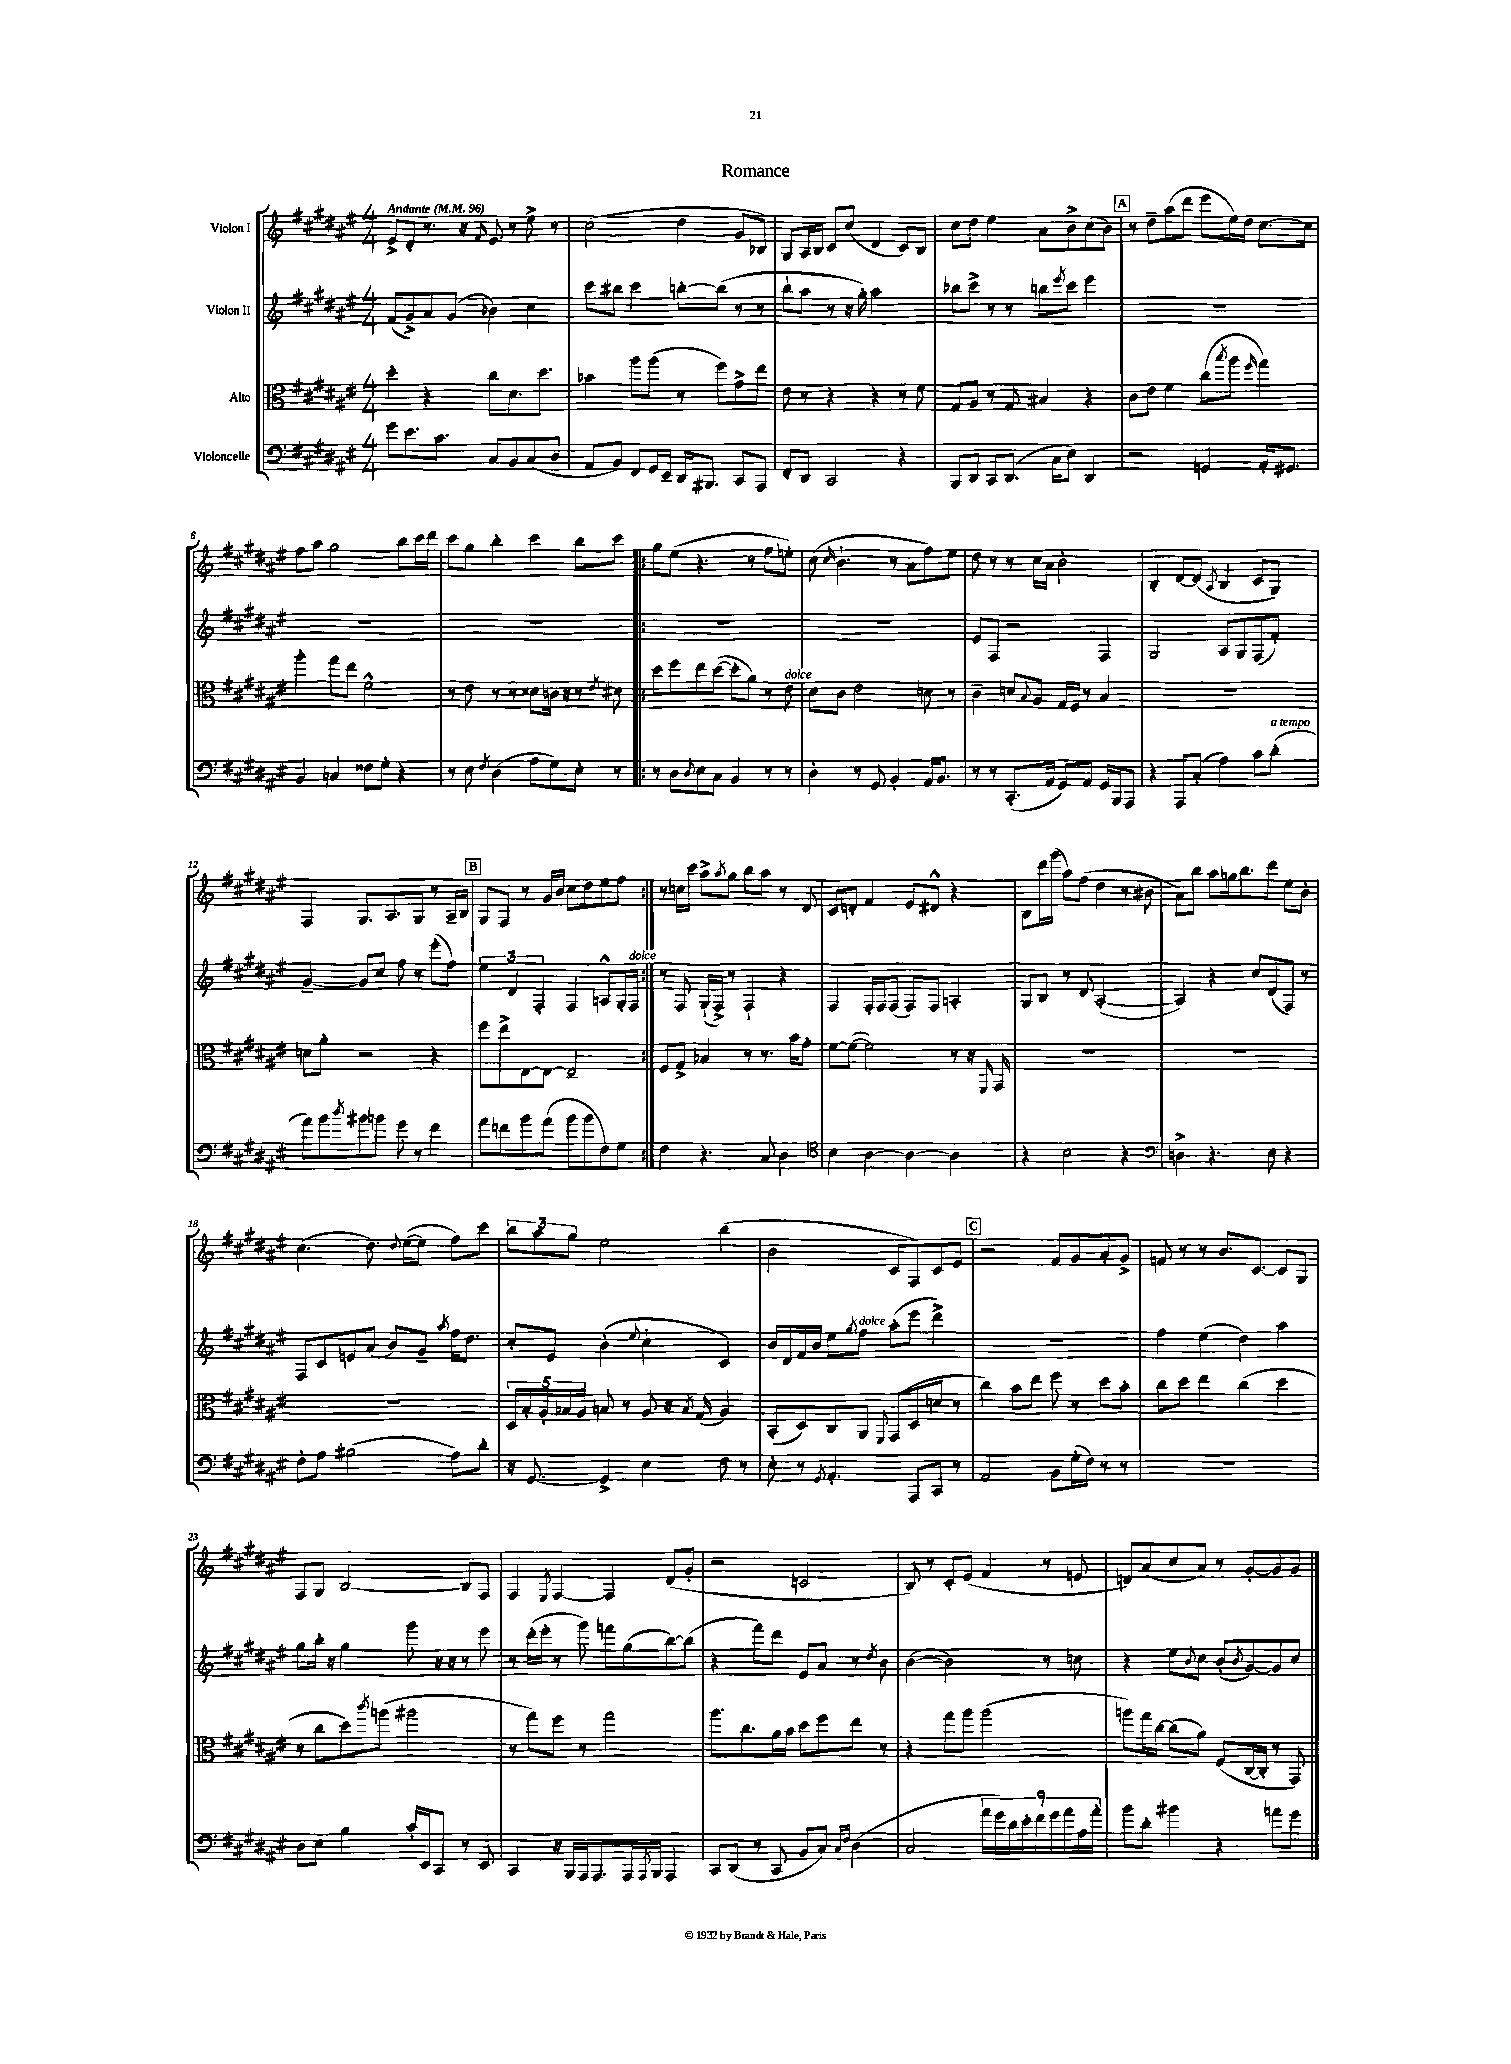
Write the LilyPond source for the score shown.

\header { title = "Romance" }
<<
\new StaffGroup <<
\new Staff = "s0" \with { instrumentName = "Violon I" } {
    \clef treble \key fis \major \numericTimeSignature \time 4/4 \tempo "Andante" 4 = 96
    eis'8-> dis'8-. r8. r16 \grace { fis'16 } eis'8 r8 eis''8-> r8 |
    cis''2( dis''4 gis'8 bes8) |
    gis8 ais16 b16 cis'8 cis''8( dis'4 cis'8) b8 |
    cis''8 dis''8 eis''4 ais'8 b'8-> cis''8( b'8) |
    \mark \markup { \box "A" } r8 dis''8-- ais''8( dis'''8 eis'''8 eis''16) dis''16 cis''8.~ cis''16 |
    fis''8 ais''8 gis''2 b''8 cis'''16 dis'''16 |
    cis'''8 gis''8 b''4-. cis'''4 b''8 cis'''8 |
    \repeat volta 2 { gis''8 eis''8( r4. r8 fis''8 e''8-.) |
    cis''8( \grace { cis''16 } b'4.-! r8 ais'8 fis''8) eis''8 |
    dis''8 r8 r8 cis''16 ais'16 b'2-. |
    b4-. dis'8~ dis'8( \acciaccatura { ais8 } b4 cis'8 gis8) |
    fis4 gis8. ais8. gis8 r8 ais16-- b16 |
    \mark \markup { \box "B" } gis8 fis8 r8 gis'16 b'16 cis''8 dis''8 eis''8 fis''8 | }
    r8 c''16 cis'''16 ais''8-> \acciaccatura { ais''8 } gis''8 b''8 ais''8 r8 dis'8 |
    cis'8 d'8-. fis'4 eis'8 dis'8-^ r4 |
    b8 dis'''16 gis'''16( ais''8) fis''8( dis''4 r8 bis'8 |
    ais'8) b''8 ais''8 g''16 b''8. dis'''8 eis''8 b'8-. |
    cis''4.( dis''8.) \appoggiatura { dis''8 } eis''16~( eis''8 fis''8) cis'''8 |
    \tuplet 3/2 { b''8 ais''8 gis''8 } eis''2 b''4( |
    b'2 cis'8 fis8) cis'8 eis'8 |
    \mark \markup { \box "C" } r2 fis'8 gis'8 ais'8-. gis'8-> |
    f'8 r8 r8 b'8. cis'8.~ cis'8 gis8 |
    fis8 gis8 b2~ b8 fis8 |
    fis4 \acciaccatura { eis8 } fis4~ fis4 dis'8( gis'8-. |
    r2 c'2 |
    b8) r8 cis'8-. eis'8( fis'4 r8 e'8 |
    d'8) ais'8( cis''8 ais'8) r8 gis'8~-. gis'8 gis'8 \bar "|." |
}
\new Staff = "s1" \with { instrumentName = "Violon II" } {
    \clef treble \key fis \major \numericTimeSignature \time 4/4
    fis'8( gis'8->) ais'8 gis'8( bes'4) cis''4 |
    cis'''8 bis''8 cis'''4 b''8~-. b''8( r8 r8 |
    b''8-! ais''8 r8 r16 gis''16-.) ais''2 |
    bes''8 cis'''8-> r8 r8 b''8 \acciaccatura { eis'''8 } cis'''8 eis'''4 |
    \mark \markup { \box "A" } R1 |
    R1 |
    R1 |
    \repeat volta 2 { R1 |
    R1 |
    eis'8 fis8 r2 fis4 |
    gis2 ais8 gis8 fis8( fis'8-.) |
    gis'4~-- gis'8 cis''8 fis''8 r8 eis'''8-.( fis''8) |
    \mark \markup { \box "B" } \tuplet 3/2 { eis''4 dis'4 fis4-. } fis4 a8-^ gis16-. fis16^\markup { \italic "dolce" } | }
    r8 fis8 gis16-!( fis16->) r8 fis4-! r4 |
    fis4 fis16-. fis16 fis8( fis8) fis8 a4-. |
    gis8 b8 r8 dis'8 ais2~-.( |
    ais4) r4 cis''8 dis'8( fis8) r8 |
    fis8 cis'8 e'8 ais'8( b'8) gis'8-- \acciaccatura { ais''8 } fis''16 dis''8. |
    cis''8-. eis'8 b'4-.( \appoggiatura { eis''8 } cis''4-! cis'4) |
    b'16 dis'16 fis'16 b'16 eis''8 \acciaccatura { gis''8 } fis''8^\markup { \italic "dolce" } ais''8-.( eis'''8 dis'''4->) |
    \mark \markup { \box "C" } R1 |
    fis''4 eis''4( dis''4) ais''4 |
    gis''8 b''16-. r16 gis''4 gis'''8 r16 r16 r8 eis'''8 |
    r8 dis'''16-.( eis'''16-. r8 gis'''8) f'''8 gis''8( b''8~) b''8( |
    r4 fis'''8) dis'''8 eis'8 ais'8 r8 \acciaccatura { dis''8 } b'8 |
    b'4~( b'2) r8 c''8 |
    r4 eis''8 \appoggiatura { b'8 } cis''8 b'8-.( \acciaccatura { b'8 } gis'8~) gis'8 cis''8 \bar "|." |
}
\new Staff = "s2" \with { instrumentName = "Alto" } {
    \clef alto \key fis \major \numericTimeSignature \time 4/4
    dis''4-. r4 cis''8 dis'8. dis''8. |
    bes'4 ais''8 ais''8( r8 fis''8) gis'8-> eis''8 |
    eis'8 r8 r4 r4 r8 fis'8 |
    gis8 ais8 r8 gis8 bis4 r4 |
    \mark \markup { \box "A" } cis'8 eis'8 fis'4 cis''8( \acciaccatura { b''8 } ais''8 \grace { fis''16 } gis''4) |
    ais''4-. gis''8 eis''8 fis'2-^ |
    r8 eis'8 r8 r8 disis'8 c'16 r16 r8 \acciaccatura { eis'8 } dis'8 |
    \repeat volta 2 { dis''8 fis''8 eis''8 dis''8~( dis''8-. ais'8) r8 eis'8^\markup { \italic "dolce" } |
    dis'8 cis'8 eis'2 d'8 r8 |
    cis'4-- d'8 \appoggiatura { b8 } ais8 gis16 fis16 r8 b4 |
    R1 |
    d'8 ais'8-. r2 r4 |
    \mark \markup { \box "B" } fis''8 eis''8-> eis8~ eis8~ eis2-- | }
    fis8 gis8-> bes4 r8 r8. b'16 gis'8-. |
    fis'8~ fis'8~( fis'2) r8 r16 \grace { fis,16 } gis,16 |
    R1 |
    R1 |
    R1 |
    \tuplet 5/4 { dis16 b16-. ais16-. bes16 ais16 } b8 r8 ais8 r16 \acciaccatura { b8 } gis16( ais4) |
    b,8-.( dis8) cis8 ais,8 \appoggiatura { fis,8 } gis,8( dis8 d'8 r8 |
    \mark \markup { \box "C" } cis''4) b'8 eis''8 fis''8 r8 dis''8 b'8-. |
    cis''8 dis''8 eis''4 cis''4( dis''4 |
    r8 cis''8 dis''8) \acciaccatura { cis'''8 } a''8( ais''2 |
    r8 gis''8) fis''8 r8 gis''2 |
    ais''8. cis''8. ais'16 b'16 dis''8 fis''8 eis''8 r8 |
    r4 gis''8 ais''8 ais''2( |
    a''8) gis''16 cis''16~ cis''8( ais'8) fis8( cis16~ cis16-. r8 gis,8) \bar "|." |
}
\new Staff = "s3" \with { instrumentName = "Violoncelle" } {
    \clef bass \key fis \major \numericTimeSignature \time 4/4
    gis'8 eis'8. cis'8. cis8 b,8 cis8( dis8 |
    ais,8 b,8) fis,8 gis,16 eis,16-- dis,16 bis,,8. cis,8 ais,,8 |
    fis,8-. dis,8 cis,2 r4 |
    b,,8 dis,8 cis,8 dis,8.( cis16 eis8) dis,4 |
    \mark \markup { \box "A" } r2 g,4 ais,16-. gis,8. |
    b,4 c4 fisis8 gis8-. r4 |
    r8 eis8 \acciaccatura { fis8 } dis4( ais8 gis8) eis8-. r8 |
    \repeat volta 2 { r8 dis8 \appoggiatura { dis8 } eis8 cis8 b,4 r8 r8 |
    dis4-. r8 gis,8 b,4-. ais,16 b,8. |
    r8 r8 cis,8.-.( ais,16 gis,8) ais,8 gis,16 b,,16 ais,,8 |
    r4 ais,,8 cis8-.( ais4) cis'8 dis'8-.^\markup { \italic "a tempo" }( |
    ais'8) b'8 \acciaccatura { dis''8 } bis'8 b'8 gis'8 r8 fis'4 |
    \mark \markup { \box "B" } ais'8 f'8 b'8 ais'8( b'8 b'8 fis8) gis8 | }
    fis4 r4. cis8 dis4 |
    \clef tenor b4 ais4~ ais4~ ais4 |
    r4 b2 r4 |
    \clef bass d4-> r4. eis8 r4 |
    fis8-. ais8 bis2( ais8) dis'8-. |
    r16 gis,8.~ gis,4-> eis4 fis8 r8 |
    eis8-. r8 \acciaccatura { gis,8 } ais,4.-. ais,,8 cis,8 r8 |
    \mark \markup { \box "C" } ais,2 b,8 gis16-.( fis16) r8 r8 |
    R1 |
    dis8 eis8 b4 cis'16-. eis,16 cis,8 r8 eis,8 |
    cis,4 r16 b,,16 ais,,16 ais,,8. ais,,16 \acciaccatura { ais,,8 } b,,16 ais,,4 |
    cis,8 dis,8( r8 cis,8 b,8 cis8) \grace { cis16 fis16 } dis4( |
    cis2 \tuplet 9/8 { ais'16 gis'16) dis'16 eis'16-. fis'16 gis'16 ais'16 ais16 ais'16-. } |
    b'8 dis'8-. bis'4 r4 a'8 gis'8 \bar "|." |
}
>>
>>
